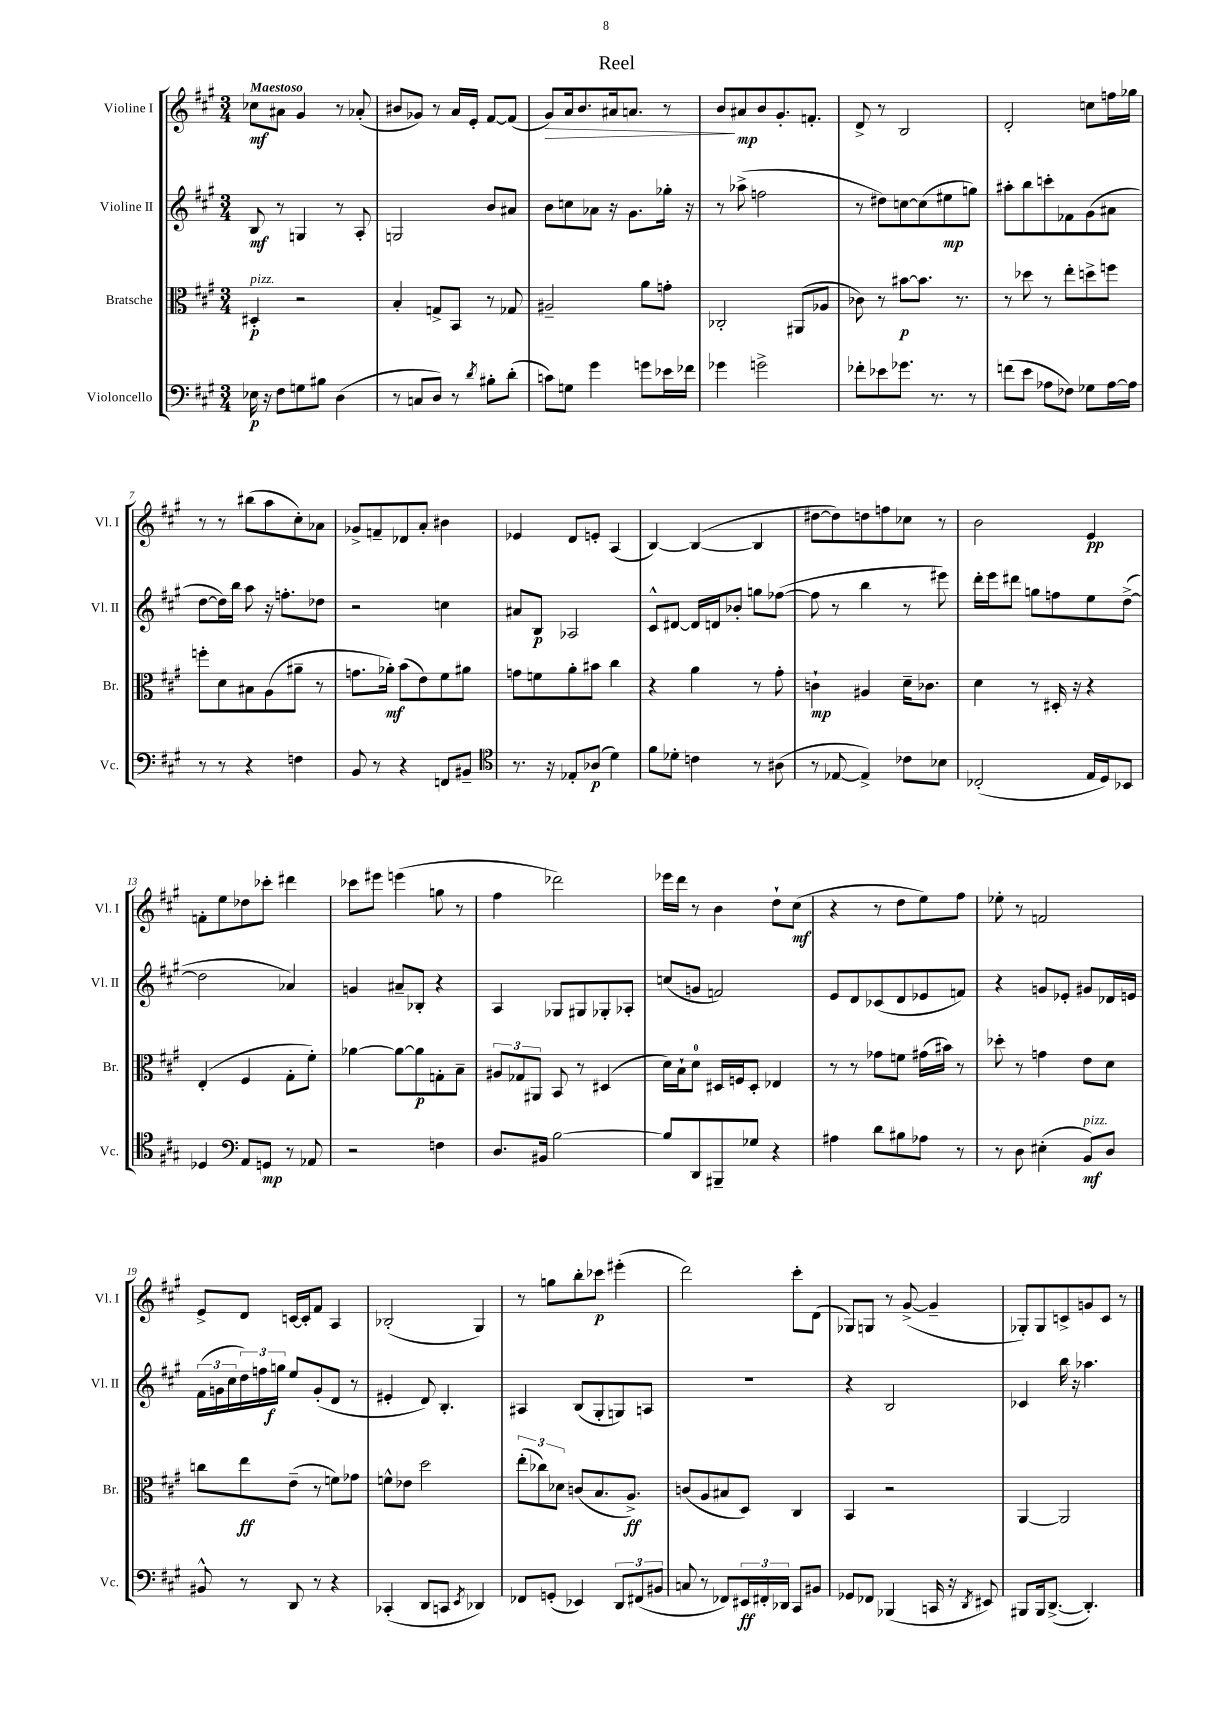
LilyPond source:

\header { title = "Reel" }
<<
\new StaffGroup <<
\new Staff = "s0" \with { instrumentName = "Violine I" shortInstrumentName = "Vl. I" } {
    \clef treble \key a \major \numericTimeSignature \time 3/4 \tempo "Maestoso"
    ces''8\mf ais'8 gis'4 r8 aes'8-.( |
    bis'8 ges'8) r8 a'16 e'16-. fis'8~ fis'8( |
    gis'8\>) a'16 b'8. ais'16 a'8. r8 |
    b'8\! ais'8\mp b'8 gis'8.-. f'8.-. |
    d'8-> r8 b2 |
    d'2-. c''8 f''16 ges''16 |
    r8 r8 bis''8( a''8 cis''8-.) aes'8 |
    ges'8-> f'8-- des'8 a'8-. bis'4 |
    ees'4 d'8 e'8-. a4( |
    b4~) b4~( b4 |
    dis''8~ dis''8) d''8 f''8 ces''8 r8 |
    b'2 e'4\pp |
    f'8-. e''8 des''8 ces'''8-. dis'''4 |
    ces'''8 eis'''8 e'''4( g''8 r8 |
    fis''4 des'''2) |
    ees'''16 d'''16 r8 b'4 d''8-! cis''8\mf( |
    r4 r8 d''8 e''8) fis''8 |
    ees''8-. r8 f'2 |
    e'8-> d'8 c'16~ c'16-. fis'8 a4 |
    bes2-.( gis4) |
    r8 g''8 b''8-. ces'''8\p eis'''4-.( |
    d'''2) cis'''8-. d'8( |
    ges8) g8 r8 gis'8~->( gis'4-- |
    ges8-.) ges8 c'8-> g'8 c'8 r8 \bar "|." |
}
\new Staff = "s1" \with { instrumentName = "Violine II" shortInstrumentName = "Vl. II" } {
    \clef treble \key a \major \numericTimeSignature \time 3/4
    b8\mf r8 g4 r8 a8-. |
    g2 b'8 ais'8 |
    b'8 c''8 aes'8 r16 gis'8. ges''16-. r16 |
    r8 aes''8->( f''2 |
    r8 dis''8) c''8~ c''8( eis''8\mp g''8) |
    ais''8-. b''8 c'''8-. fes'8 gis'8( ais'8 |
    d''8~ d''16) b''16 a''8 r16 f''8.-. des''8 |
    r2 c''4 |
    ais'8 b8\p aes2 |
    cis'8-^ dis'8~ dis'16 d'16 bes'8-. g''8 fes''8~( |
    fes''8 r8 b''4 r8 eis'''8) |
    d'''16-. e'''16 dis'''8 g''8 f''8 e''8 d''8~->( |
    d''2 aes'4) |
    g'4 ais'8-- bes8-. r4 |
    a4 ges8 gis8 ges8-. aes8-. |
    c''8( g'8 f'2) |
    e'8 d'8 ces'8( d'8 ees'8 f'8) |
    r4 g'8 ees'8-. gis'8 des'16 e'16 |
    \tuplet 3/2 { fis'16( g'16 cis''16 } \tuplet 3/2 { d''16) f''16 g''16\f } e''8 g'8-.( d'8 r8 |
    eis'4-. d'8) b4.-. |
    ais4 b8( gis8-. g8) a8 |
    R2. |
    r4 b2 |
    ces'4 b''16 r16 aes''4. \bar "|." |
}
\new Staff = "s2" \with { instrumentName = "Bratsche" shortInstrumentName = "Br." } {
    \clef alto \key a \major \numericTimeSignature \time 3/4
    dis4-.\p^\markup { \italic "pizz." } r2 |
    b4-. g8-> b,8 r8 ges8 |
    ais2-- a'8 g'8-. |
    ces2-. ais,8( aes8 |
    ces'8) r8 bis'8~\p bis'8. r8. |
    r8 des''8 r8 e''8-. d''8-> f''8 |
    f''8-. d'8 bis8 a8( ais'8-- r8 |
    g'8. aes'16-.\mf) b'8( e'8) fis'8 ais'8 |
    g'8 f'8 a'8-. bis'8 cis''4 |
    r4 a'4 r8 gis'8-. |
    c'4-!\mp ais4 d'16-- ces'8. |
    d'4 r8 dis16-. r16 r4 |
    e4-.( fis4 gis8-. fis'8-.) |
    aes'4~ aes'8~ aes'8\p g8-. b8-- |
    \tuplet 3/2 { ais8 ges8 ais,8 } b,8 r8 dis4( |
    d'16) b16-! d'8-0 dis16 f16 dis8-. ees4 |
    r8 r8 ges'8 f'8 gis'16( bis'16) r8 |
    des''8-. r8 g'4 e'8 d'8 |
    c''8 e''8\ff e'8--( r8 f'8) ges'8 |
    f'8-^ ees'8 d''2 |
    \tuplet 3/2 { e''8-.( ces''8) des'8 } c'8( b8. a8.->\ff) |
    c'8( a8 bis8 d8) cis4 |
    b,4 r2 |
    a,4~ a,2 \bar "|." |
}
\new Staff = "s3" \with { instrumentName = "Violoncello" shortInstrumentName = "Vc." } {
    \clef bass \key a \major \numericTimeSignature \time 3/4
    ees16\p r16 fis8 g8 bis8 d4( |
    r8 c8 d8) r8 \acciaccatura { d'8 } bis8-. d'8-.( |
    c'8) g8 gis'4 g'8 ees'16 fes'16 |
    ges'4 g'2-> |
    fes'8-. ees'8 ges'8. r8. r8 |
    f'8( e'8 aes8 fes8) ges8 aes16~ aes16 |
    r8 r8 r4 f4 |
    b,8 r8 r4 f,8 bis,8-- |
    \clef tenor r8. r16 ees8-. aes8\p( d'4) |
    fis'8 des'8-. c'4 r8 ais8( |
    r8 ees8~ ees4->) ces'8 bes8 |
    ces2-.( e16 d16) bes,8 |
    des4 \clef bass a,8 g,8\mp r8 aes,8 |
    r2 f4 |
    d8. bis,16 b2~ |
    b8 d,8 bis,,8-- ges8 r4 |
    ais4 d'8 bis8 aes8 r8 |
    r8 d8 eis4-.( b,8\mf^\markup { \italic "pizz." }) d8 |
    bis,8-^ r8 d,8 r8 r4 |
    ces,4-.( d,8 c,8 \acciaccatura { e,8 } des,4) |
    fes,8 g,8-.( ees,4) \tuplet 3/2 { d,8 fis,8( bis,8 } |
    c8 r8 fes,8) \tuplet 3/2 { eis,16\ff fis,16-. des,16 } cis,8 bis,8 |
    ges,8 fes,8 bes,,4( c,16 r16 \acciaccatura { d,8 } eis,8) |
    bis,,8 bis,,16 d,8.~->( d,4.-.) \bar "|." |
}
>>
>>
